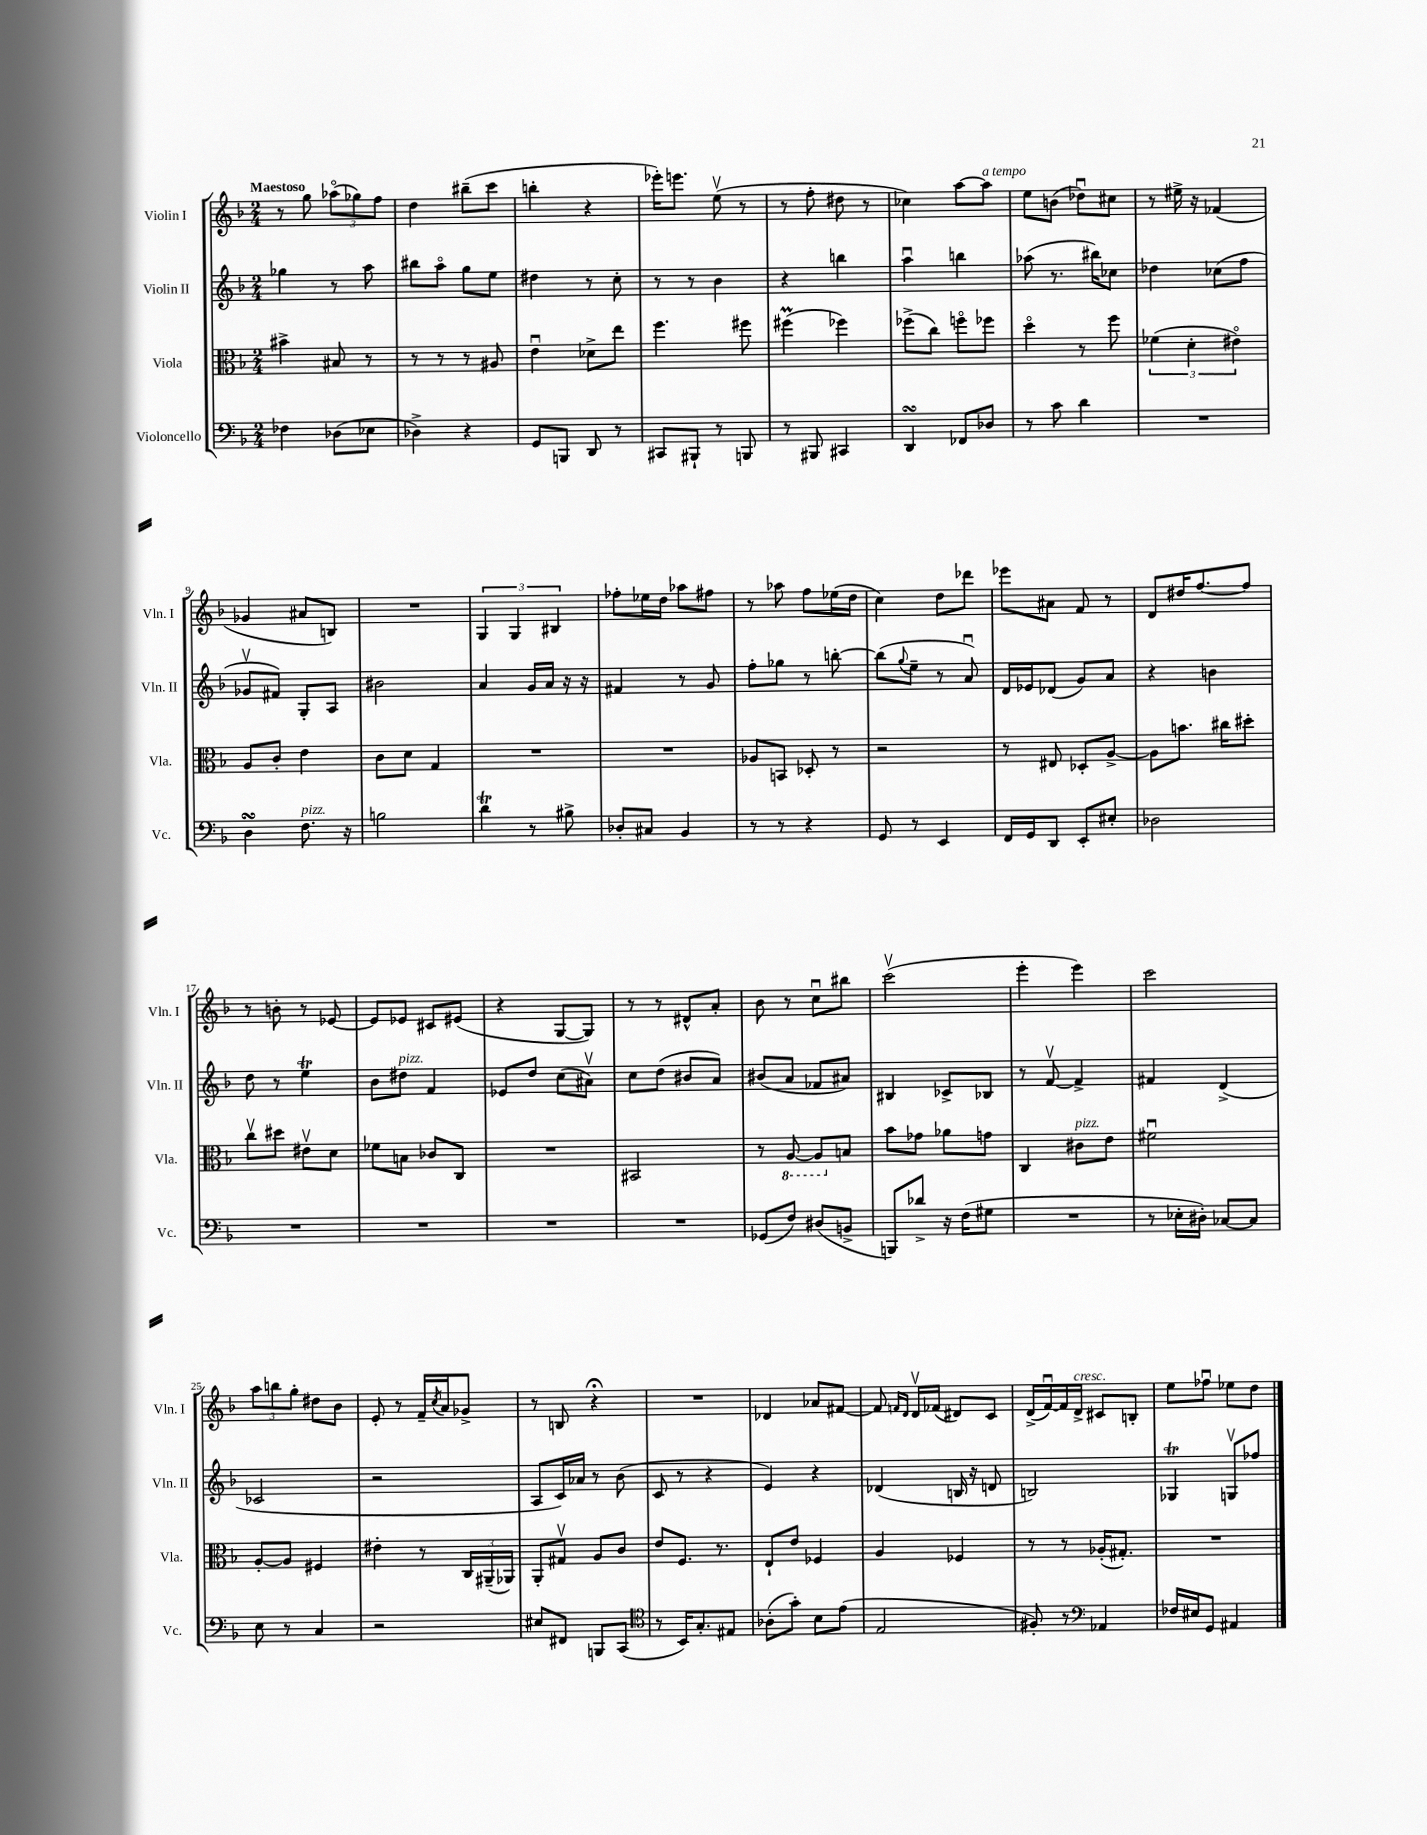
<<
\new StaffGroup <<
\new Staff = "s0" \with { instrumentName = "Violin I" shortInstrumentName = "Vln. I" } {
    \clef treble \key f \major \numericTimeSignature \time 2/4 \tempo "Maestoso"
    r8 g''8 \tuplet 3/2 { aes''8\flageolet( ges''8) f''8 } |
    d''4 bis''8--( c'''8 |
    b''4-. r4 |
    ees'''16-.) e'''8. e''8\upbow( r8 |
    r8 f''8-. dis''8 r8 |
    ces''4) a''8~ a''8^\markup { \italic "a tempo" } |
    e''8 b'8( des''8\downbow) cis''8 |
    r8 eis''16-> r16 fes'4( |
    ges'4 ais'8 b8) |
    R2 |
    \tuplet 3/2 { g4 g4 bis4 } |
    fes''8-. ees''16 d''16 aes''8 fis''8 |
    r8 aes''8 f''8 ees''16( d''16 |
    c''4) d''8 des'''8 |
    ees'''8 ais'8 f'8 r8 |
    d'8 dis''16 f''8.~ f''8 |
    r8 b'8-. r8 ees'8~ |
    ees'8 ees'8 cis'8 eis'8( |
    r4 g8~ g8) |
    r8 r8 dis'8-^ a'8-. |
    bes'8 r8 c''8\downbow bis''8 |
    c'''2\upbow( |
    e'''4-. e'''4) |
    c'''2 |
    \tuplet 3/2 { a''8 b''8 g''8-. } dis''8 bes'8 |
    e'8-. r8 f'16-- \acciaccatura { c''8 } a'16 ges'8-> |
    r8 b8 r4\fermata |
    R2 |
    des'4 aes'8 fis'8~ |
    fis'8 \grace { f'16 d'16 } d'16\upbow fes'16( dis'8) c'8 |
    d'16->( f'16~\downbow) f'16 d'16->^\markup { \italic "cresc." } cis'8 b8-. |
    e''8 fes''8\downbow ees''8 d''8 \bar "|." |
}
\new Staff = "s1" \with { instrumentName = "Violin II" shortInstrumentName = "Vln. II" } {
    \clef treble \key f \major \numericTimeSignature \time 2/4
    ges''4 r8 a''8 |
    bis''8 a''8\flageolet g''8 e''8 |
    dis''4 r8 c''8-. |
    r8 r8 bes'4 |
    r4 b''4 |
    a''4\downbow b''4 |
    aes''8( r8. bis''16) ces''8 |
    des''4 ces''8( f''8 |
    ges'8\upbow fis'8) g8-. a8 |
    bis'2 |
    a'4 g'16 a'16 r16 r16 |
    fis'4 r8 g'8 |
    f''8-. ges''8 r8 b''8~-. |
    b''8( \appoggiatura { g''8 } e''8-- r8 a'8\downbow) |
    d'16 ees'16 des'8( g'8) a'8 |
    r4 b'4 |
    d''8 r8 e''4\trill |
    bes'8 dis''8^\markup { \italic "pizz." } f'4 |
    ees'8 d''8 c''8( ais'8\upbow) |
    c''8 d''8( bis'8 a'8) |
    bis'8( a'8 fes'8 ais'8) |
    bis4 ces'8-> bes8 |
    r8 f'8~\upbow f'4-> |
    fis'4 d'4->( |
    ces'2 |
    r2 |
    a8 c'16) aes'16 r8 bes'8( |
    c'8 r8 r4 |
    e'4) r4 |
    des'4( b16 r16 d'8 |
    b2) |
    ges4\trill g8\upbow fes''8 \bar "|." |
}
\new Staff = "s2" \with { instrumentName = "Viola" shortInstrumentName = "Vla." } {
    \clef alto \key f \major \numericTimeSignature \time 2/4
    bis'4-> bis8 r8 |
    r8 r8 r8 ais8 |
    e'4\downbow des'8-> e''8 |
    f''4. fis''8 |
    fis''4\prall( fes''4) |
    fes''8->( c''8) f''8\flageolet fes''8 |
    d''4\flageolet r8 f''8 |
    \tuplet 3/2 { fes'4( d'4-. eis'4\flageolet) } |
    a8 c'8-. e'4 |
    c'8 d'8 g4 |
    R2 |
    R2 |
    aes8 b,8 des8-. r8 |
    r2 |
    r8 eis8 des8-. a8~-> |
    a8 b'8. cis''16 dis''8-. |
    c''8\upbow dis''8 eis'8\upbow d'8 |
    fes'8 b8 ces'8 c8 |
    R2 |
    bis,2 |
    r8 \ottava #-1 a,8~ a,8 \ottava #0 b8 |
    bes'8 ges'8 aes'8 g'8 |
    c4 cis'8^\markup { \italic "pizz." } e'8 |
    fis'2\downbow |
    a8~-. a8 fis4 |
    eis'4-. r8 \tuplet 3/2 { c16 ais,16--( aes,16) } |
    a,8-. gis8\upbow a8 c'8 |
    e'8 f8. r8. |
    e8-! e'8 fes4 |
    a4 fes4 |
    r8 r8 aes16-.( gis8.-.) |
    R2 \bar "|." |
}
\new Staff = "s3" \with { instrumentName = "Violoncello" shortInstrumentName = "Vc." } {
    \clef bass \key f \major \numericTimeSignature \time 2/4
    fes4 des8( ees8 |
    des4->) r4 |
    g,8 b,,8 d,8 r8 |
    cis,8 bis,,8-! r8 b,,8 |
    r8 bis,,8 cis,4 |
    d,4\turn fes,8 des8 |
    r8 c'8 d'4 |
    R2 |
    d4\turn f8.^\markup { \italic "pizz." } r16 |
    b2 |
    d'4\trill r8 bis8-> |
    des8-. cis8 bes,4 |
    r8 r8 r4 |
    g,8 r8 e,4 |
    f,16 g,16 d,8 e,8-. eis8-. |
    des2 |
    R2 |
    R2 |
    R2 |
    R2 |
    ges,8( f8) dis8( b,8-> |
    b,,8) des'8-> r16 f16( gis8 |
    R2 |
    r8 ees16-. dis16-.) ces8~ ces8 |
    e8 r8 c4 |
    r2 |
    eis8 fis,8 b,,8 c,8( |
    \clef tenor r8 bes,16) g8.-. eis8 |
    aes8-.( g'8-.) bes8 e'8( |
    e2 |
    fis8-.) r8 \clef bass aes,4 |
    fes16 eis16 g,8 ais,4 \bar "|." |
}
>>
>>
